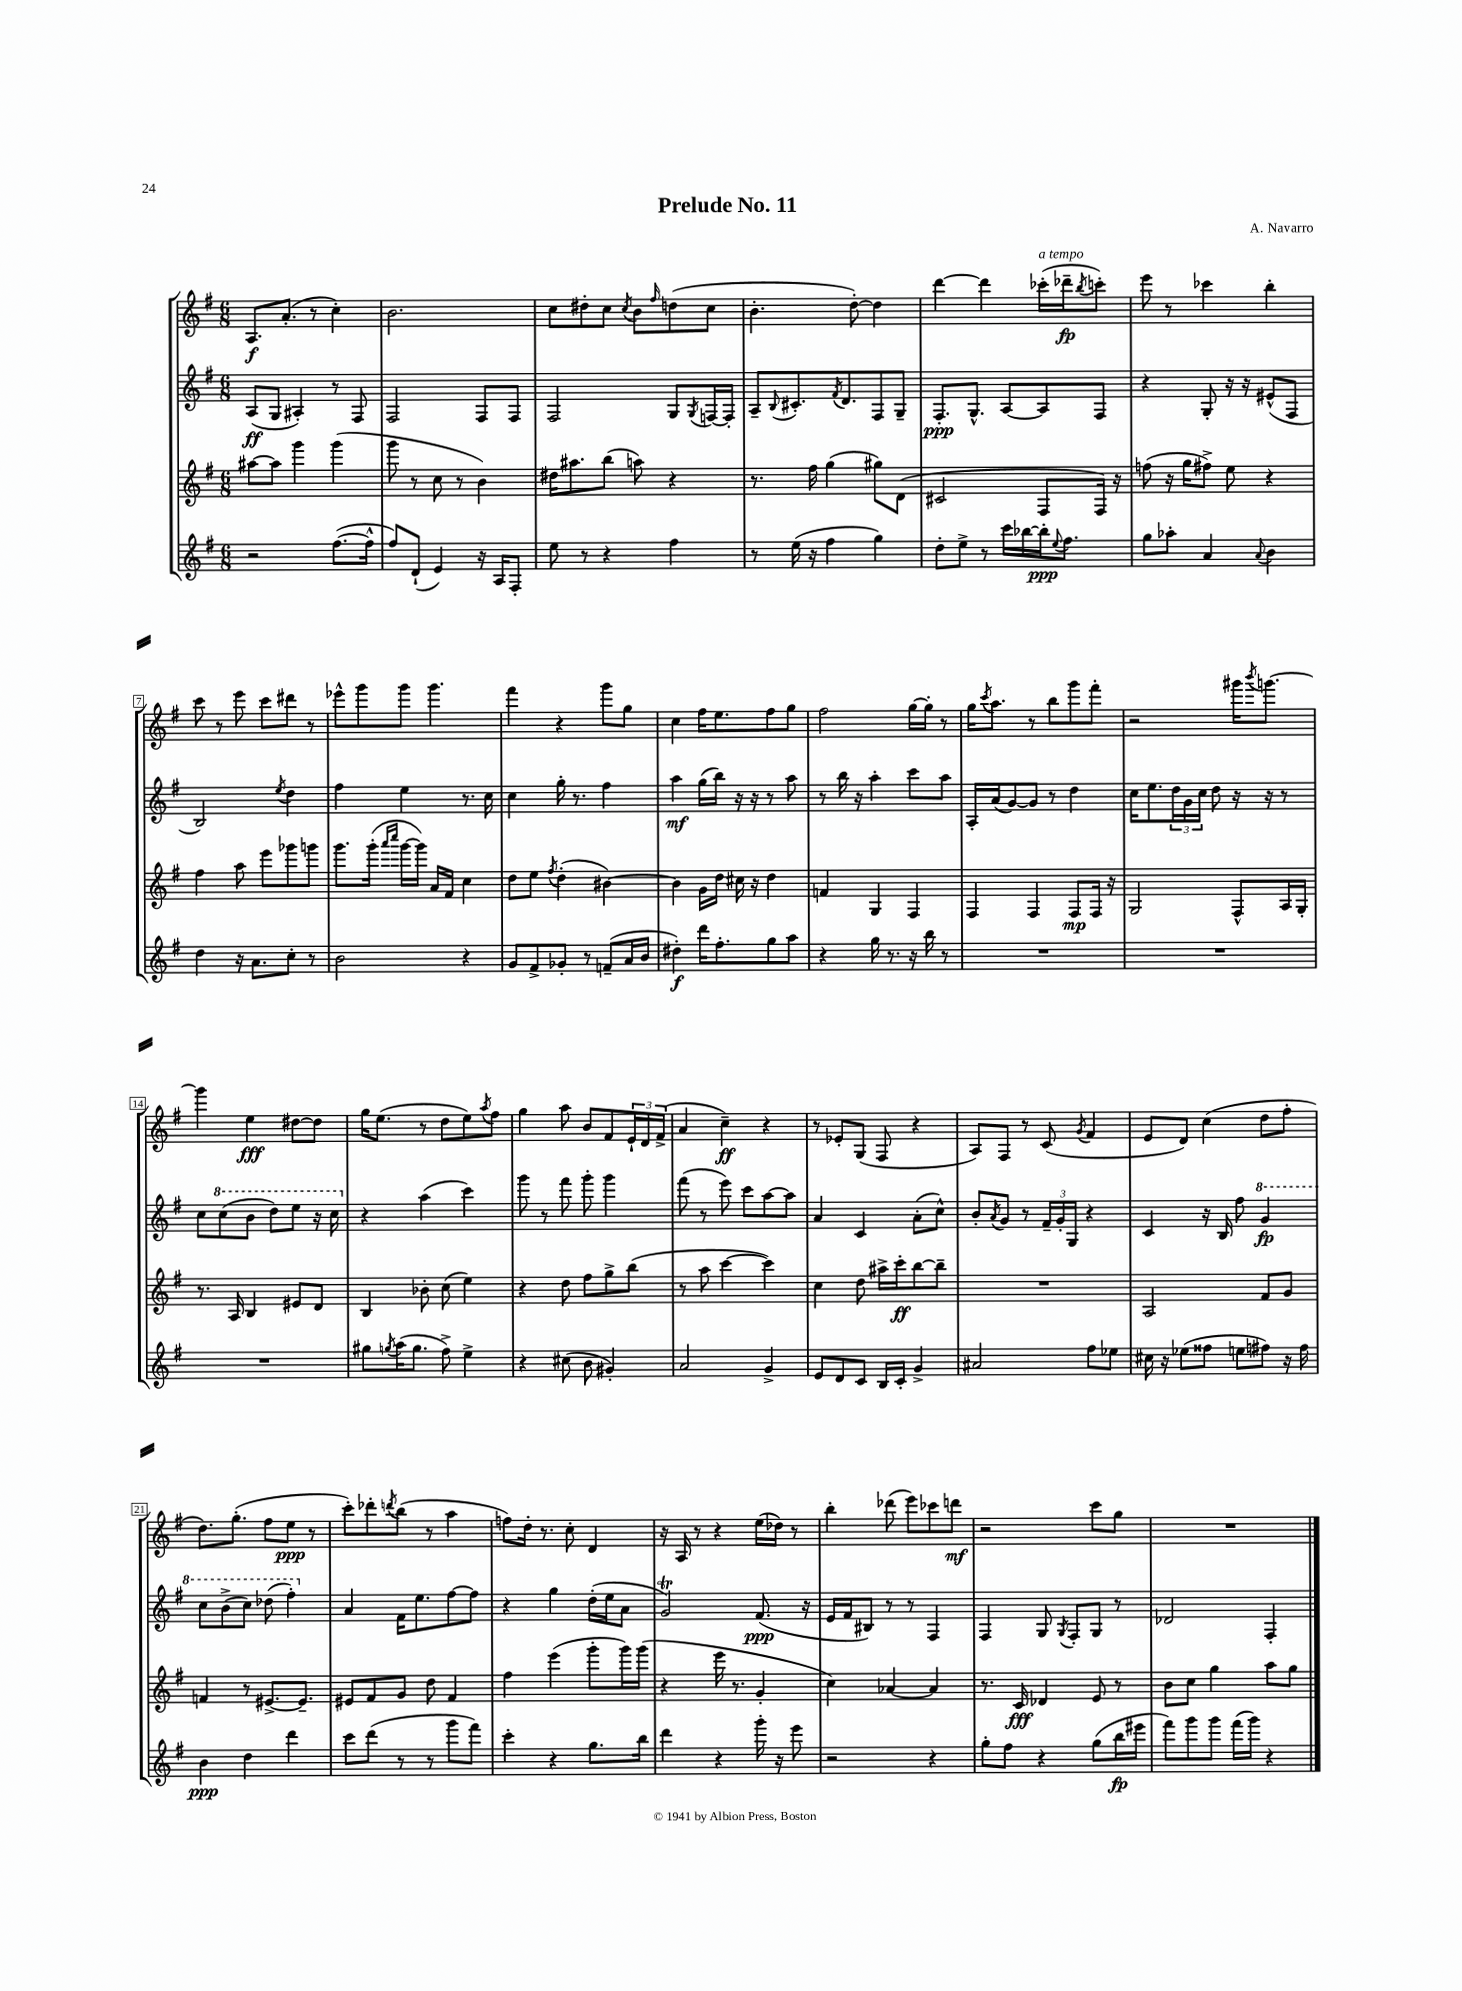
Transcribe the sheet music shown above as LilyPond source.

\header { title = "Prelude No. 11" composer = "A. Navarro" }
<<
\new StaffGroup <<
\new Staff = "s0" {
    \clef treble \key g \major \numericTimeSignature \time 6/8
    a8.\f a'8.-.( r8 c''4-.) |
    b'2. |
    c''8 dis''8-. c''8 \acciaccatura { c''8 } b'8 \grace { fis''16 } d''8( c''8 |
    b'4.-. d''8~-.) d''4 |
    d'''4~ d'''4 ces'''16-.^\markup { \italic "a tempo" }( des'''16--\fp \acciaccatura { b''8 } c'''8-.) |
    e'''8 r8 ces'''4 b''4-. |
    c'''8 r8 e'''8 c'''8 dis'''8 r8 |
    ees'''8-^ g'''8 g'''8 g'''4. |
    fis'''4 r4 g'''8 g''8 |
    c''4 fis''16 e''8. fis''8 g''8 |
    fis''2 g''16~ g''16-. r8 |
    g''16 \acciaccatura { c'''8 } a''8. r8 b''8 g'''8 fis'''8-. |
    r2 gis'''16 \acciaccatura { b'''8 } g'''8.~ |
    g'''4 e''4\fff dis''8~ dis''8 |
    g''16 e''8.( r8 d''8 e''8) \acciaccatura { a''8 } fis''8 |
    g''4 a''8 b'8 fis'8 \tuplet 3/2 { e'16-! d'16 fis'16->( } |
    a'4 c''4--\ff) r4 |
    r8 ees'8-. g8( fis8 r4 |
    a8) fis8 r8 c'8( \acciaccatura { g'8 } fis'4 |
    e'8 d'8) c''4( d''8 fis''8-. |
    d''8.) g''8.-.( fis''8 e''8\ppp r8 |
    c'''8-.) des'''8-. \acciaccatura { d'''8 } b''8( r8 a''4 |
    f''8) d''16-. r8. c''8-. d'4 |
    r16 a16 r8 r4 e''16( des''16) r8 |
    b''4-. des'''8( e'''8) ces'''8 d'''8\mf |
    r2 c'''8 g''8 |
    R2. \bar "|." |
}
\new Staff = "s1" {
    \clef treble \key g \major \numericTimeSignature \time 6/8
    a8\ff( g8 ais4-.) r8 fis8 |
    fis2 fis8 fis8 |
    fis2 g8 \acciaccatura { g8 } f16~ f16-. |
    a8-- \appoggiatura { b8 } cis'8.-. \acciaccatura { fis'8 } d'8. fis8 g8-- |
    fis8.-.\ppp g8.-^ a8~ a8 fis8 |
    r4 g8-. r16 r16 eis'8-^( fis8 |
    b2) \acciaccatura { e''8 } d''4 |
    fis''4 e''4 r8. c''16 |
    c''4 g''16-. r8. fis''4 |
    a''4\mf g''16( b''16) r16 r16 r8 a''8 |
    r8 b''16 r16 a''4-. c'''8 a''8 |
    a16-. a'16( g'8~) g'8 r8 d''4 |
    c''16 e''8. \tuplet 3/2 { d''16 g'16 c''16 } d''8 r16 r16 r8 |
    c''8 \ottava #1 c'''8( b''8 d'''8) e'''8 r16 c'''16 \ottava #0 |
    r4 a''4( c'''4) |
    g'''8 r8 fis'''8 g'''8-. g'''4 |
    fis'''8( r8 e'''8) c'''8 a''8~ a''8 |
    a'4 c'4 a'8-.( c''8-^) |
    b'8-. \acciaccatura { a'8 } g'8 r8 \tuplet 3/2 { fis'16-- g'16-. g16 } r4 |
    c'4 r16 b16 fis''8 \ottava #1 g''4\fp |
    c'''8 b''8->( c'''8) des'''8( fis'''4-.) \ottava #0 |
    a'4 fis'16 e''8. fis''8~ fis''8 |
    r4 g''4 d''16-.( e''16 a'8 |
    g'2\trill) fis'8.\ppp( r16 |
    e'16 fis'16 bis8) r8 r8 fis4 |
    fis4 g8 \acciaccatura { g8 } fis8-. g8 r8 |
    des'2 fis4-. \bar "|." |
}
\new Staff = "s2" {
    \clef treble \key g \major \numericTimeSignature \time 6/8
    ais''8~ ais''8 g'''4 g'''4( |
    g'''8 r8 c''8 r8 b'4) |
    dis''16 ais''8. b''8( a''8) r4 |
    r8. fis''16 g''4( gis''8) d'8( |
    cis'2 fis8 fis16) r16 |
    f''8( r16 g''16 fis''8->) e''8 r4 |
    fis''4 a''8 e'''8 ges'''8 g'''8 |
    g'''8. g'''16-.( \grace { a'''16 c''''16 } g'''16~ g'''16) a'16 fis'16 c''4 |
    d''8 e''8 \acciaccatura { fis''8 } d''4-.( bis'4~) |
    bis'4 g'16 d''16 cis''16 r16 d''4 |
    f'4 g4 fis4 |
    fis4 fis4 fis8\mp fis16 r16 |
    g2 fis8-^ a16 g16-. |
    r8. a16 b4 eis'8 d'8 |
    b4 bes'8-. c''8( e''4) |
    r4 d''8 fis''8 g''8-> b''8( |
    r8 a''8 c'''4~ c'''4) |
    c''4 d''8 ais''16-> c'''16-.\ff b''8~ b''8-- |
    R2. |
    a2 fis'8 g'8 |
    f'4 r8 eis'8.~-> eis'8.-- |
    eis'8 fis'8 g'8 d''8 fis'4 |
    fis''4 e'''4( g'''8-. g'''16) g'''16( |
    r4 e'''16 r8. g'4-. |
    c''4) aes'4~ aes'4 |
    r8. c'16\fff des'4 e'8 r8 |
    b'8 c''8 g''4 a''8 g''8 \bar "|." |
}
\new Staff = "s3" {
    \clef treble \key g \major \numericTimeSignature \time 6/8
    r2 fis''8.~( fis''16-^ |
    fis''8) d'8-!( e'4) r16 a16 fis8-. |
    e''8 r8 r4 fis''4 |
    r8 e''16( r16 fis''4 g''4) |
    d''8-. e''8-> r8 c'''16 bes''16~ bes''16-.\ppp \appoggiatura { e''8 } fis''8. |
    g''8 aes''8-. a'4 \appoggiatura { a'8 } b'4 |
    d''4 r16 a'8. c''8-. r8 |
    b'2 r4 |
    g'8 fis'8-> ges'8-. r8 f'8--( a'16 b'16 |
    dis''4-.\f) d'''16 fis''8.-. g''8 a''8 |
    r4 g''16 r8. r16 b''16 r8 |
    R2. |
    R2. |
    R2. |
    gis''8 \acciaccatura { g''8 } a''16( g''8. fis''8->) e''4-> |
    r4 cis''8( b'8 gis'4-.) |
    a'2 g'4-> |
    e'8 d'8 c'8 b16 c'16-. g'4-> |
    ais'2 fis''8 ees''8 |
    cis''16 r16 ees''8( fisis''8 e''8 fis''8) r16 fis''16 |
    b'4\ppp d''4 d'''4 |
    c'''8 d'''8( r8 r8 g'''8 fis'''8) |
    c'''4-. r4 g''8. b''16 |
    d'''4 r4 g'''16-. r16 e'''8 |
    r2 r4 |
    g''8-. fis''8 r4 g''8( b''16\fp eis'''16 |
    fis'''8) g'''8 g'''8 fis'''16( g'''16) r4 \bar "|." |
}
>>
>>
\layout { \context { \Score \override BarNumber.stencil = #(make-stencil-boxer 0.1 0.3 ly:text-interface::print) } }
